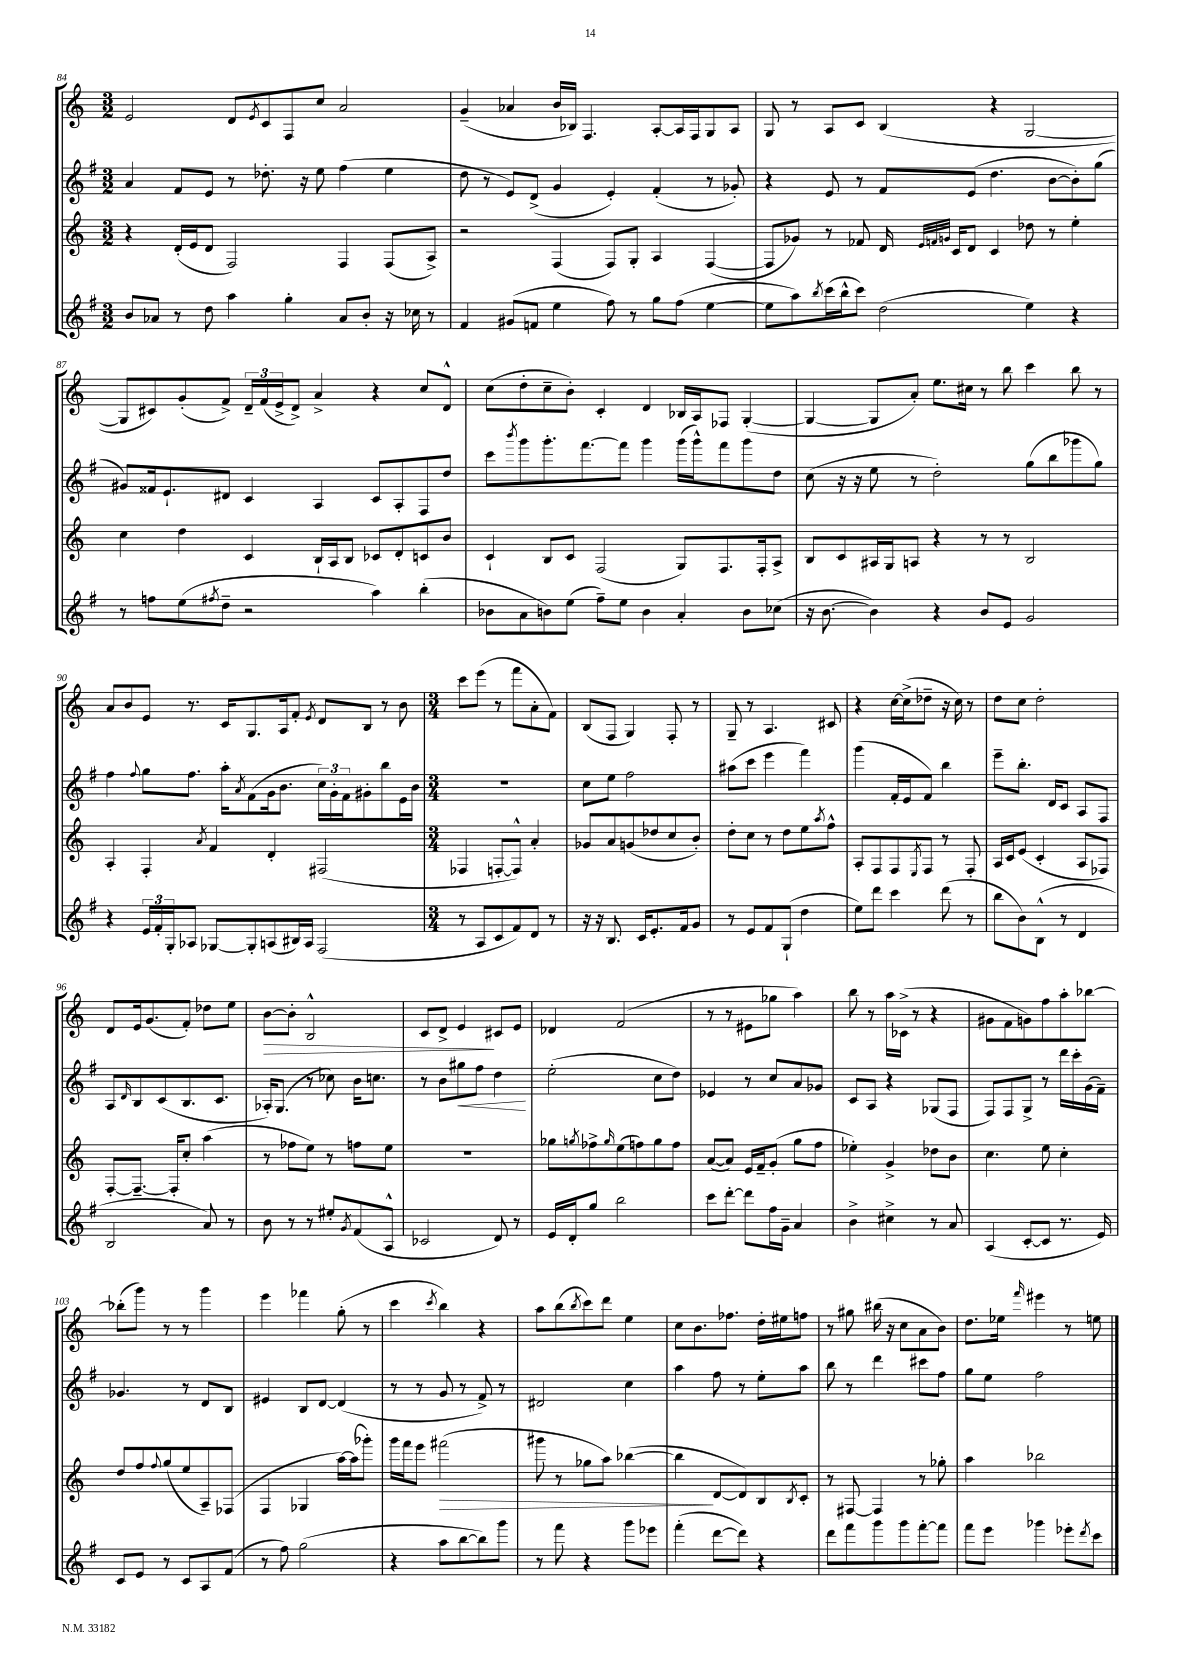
<<
\new StaffGroup <<
\new Staff = "s0" {
    \clef treble \key c \major \numericTimeSignature \time 3/2
    e'2 d'8 \acciaccatura { e'8 } c'8 f8 c''8 a'2 |
    g'4--( aes'4 b'16 bes16) f4. a8~-. a16 f16 g8 a8 |
    g8 r8 a8 c'8 b4( r4 g2~ |
    g8 cis'8) g'8-.( f'8->) \tuplet 3/2 { d'16-- f'16( e'16-> } d'8->) a'4-> r4 c''8 d'8-^ |
    c''8( d''8-. c''8-- b'8-.) c'4-. d'4 bes16 a16 fes8 g4~-.( |
    g4~ g8 a'8-.) e''8. cis''16 r8 b''8 c'''4 b''8 r8 |
    a'8 b'8 e'8 r8. c'16 g8. a16 f'8-. \acciaccatura { e'8 } d'8 b8 r8 b'8 |
    \numericTimeSignature \time 3/4 c'''8 e'''8( r8 f'''8 a'8-. f'8) |
    b8( f8 g4) f8-. r8 |
    g8-- r8 a4. cis'8 |
    r4 c''16~ c''16->( des''8-- r16 c''16) r8 |
    d''8 c''8 d''2-. |
    d'8 e'16 g'8.( f'8-.) des''8 e''8 |
    b'8~\> b'8-. b2-^ |
    c'8 d'8-> e'4\! cis'8 e'8 |
    des'4 f'2( |
    r8 r8 eis'8 ges''8 a''4) |
    b''8 r8 a''16 ces'16->( r8 r4 |
    gis'8 f'8 g'8) f''8 a''8-. bes''8~ |
    bes''8-.( g'''8) r8 r8 g'''4 |
    e'''4 fes'''4 g''8-.( r8 |
    c'''4 \acciaccatura { c'''8 } b''4) r4 |
    a''8 b''8( \acciaccatura { b''8 } c'''8) d'''8 e''4 |
    c''8 b'8. fes''8. d''16-. eis''16 f''8 |
    r8 gis''8 bis''16( r16 c''8 a'8 b'8) |
    d''8. ees''16 \grace { f'''16 } eis'''4 r8 e''8 \bar "|." |
}
\new Staff = "s1" {
    \clef treble \key g \major \numericTimeSignature \time 3/2
    a'4 fis'8 e'8 r8 des''8.-. r16 e''8 fis''4( e''4 |
    d''8 r8 e'8) d'8->( g'4 e'4-.) fis'4-.( r8 ges'8-.) |
    r4 e'8 r8 fis'8 e'8( d''4. b'8~ b'8-.) g''8( |
    gis'8) fisis'16 e'8.-! dis'8 c'4 a4 c'8 a8-. fis8 d''8 |
    c'''8 \acciaccatura { b'''8 } g'''8 g'''8.-. fis'''8.~ fis'''8 g'''4 g'''16( g'''16-^) fis'''8 g'''8 d''8 |
    c''8( r16 r16 e''8 r8 d''2-.) g''8( b''8 ges'''8 g''8) |
    fis''4 \appoggiatura { fis''8 } g''8 fis''8. a''16-. \acciaccatura { a'8 } fis'8( g'16 b'8. \tuplet 3/2 { c''16) g'16-. fis'16 } gis'8-. b''8 e'16 b'16 |
    \numericTimeSignature \time 3/4 R2. |
    c''8 e''8 fis''2 |
    ais''8( c'''8 e'''4 fis'''4) |
    g'''4( fis'16-. e'16 fis'8) b''4 |
    e'''8-- b''8.-. d'16 c'8 a8 fis8 |
    a8 \grace { d'16 } b8 c'8( b8. c'8. |
    aes16-.) g8.( r8 ces''8) b'16 c''8. |
    r8 b'8 gis''8\< fis''8 d''4\! |
    e''2-.( c''8 d''8) |
    ees'4 r8 c''8 a'8 ges'8 |
    c'8 a8 r4 ges8( fis8 |
    fis8) fis8 g8-> r8 d'''16 c'''16-. g'16( fis'16--) |
    ges'4. r8 d'8 b8 |
    eis'4 b8 d'8~ d'4( |
    r8 r8 g'8 r8 fis'8->) r8 |
    dis'2 c''4 |
    a''4 fis''8 r8 e''8-. a''8 |
    b''8 r8 d'''4 cis'''8 fis''8 |
    g''8 e''8 fis''2 \bar "|." |
}
\new Staff = "s2" {
    \clef treble \key c \major \numericTimeSignature \time 3/2
    r4 d'16-.( e'16 d'8 f2) f4 f8( a8->) |
    r2 f4( f8) g8-. a4 f4~( |
    f8 ges'8) r8 fes'8 d'16 \grace { e'32 f'32 g'32 } c'16 d'8 c'4 des''8 r8 e''4-. |
    c''4 d''4 c'4 b16-! a16 b8 ces'8 d'8-. c'8 b'8 |
    c'4-! b8 c'8 f2( g8) f8. f16-. a8-> |
    b8 c'8 ais16 g16 a8 r4 r8 r8 b2 |
    a4-. f4-. \acciaccatura { a'8 } f'4 d'4-. fis2( |
    \numericTimeSignature \time 3/4 fes4 f8~-. f8-^) a'4-. |
    ges'8 a'8 g'8( des''8 c''8 b'8-.) |
    d''8-. c''8 r8 d''8 e''8 \acciaccatura { a''8 } f''8-^ |
    a8-. f8 f8 \acciaccatura { e8 } f8 r8 f8-. |
    a16 c'16 e'8( c'4-. a8 fes8) |
    f8~-. f8.~-- f16-. c''8-. a''4( |
    r8 fes''8 e''8) r8 f''8 e''8 |
    R2. |
    ges''8 \acciaccatura { g''8 } fes''8-> \grace { g''16 } e''8( f''8) g''8 f''8 |
    a'8~( a'8) e'16 f'16-- g'8-.( g''8 f''8 |
    ees''4-.) g'4-> des''8 b'8 |
    c''4. e''8 c''4-. |
    d''8 f''8 \appoggiatura { f''8 } g''8( e''8 a8--) fes8( |
    f4 ges4 a''16~) a''16( ges'''8-.) |
    g'''16 f'''16 e'''8 fis'''2\>( |
    gis'''8 r8 ges''8 a''8) bes''4~( |
    bes''4\! d'8~ d'8) b8 \acciaccatura { b8 } c'8-. |
    r8 fis8~ fis4 r8 ges''8-. |
    a''4 bes''2 \bar "|." |
}
\new Staff = "s3" {
    \clef treble \key g \major \numericTimeSignature \time 3/2
    b'8 aes'8 r8 d''8 a''4 g''4-. aes'8 b'8-. r16 ces''16 r8 |
    fis'4 gis'8( f'8 e''4 fis''8) r8 g''8 fis''8( e''4~ |
    e''8 a''8) \acciaccatura { b''8 } c'''16( b''16-^ c'''8) d''2( e''4) r4 |
    r8 f''8 e''8( \acciaccatura { fis''8 } d''8-- r2 a''4) b''4-.( |
    bes'8 a'8 b'8) e''8( fis''8--) e''8 b'4 a'4-. b'8 ces''8( |
    r16 b'8.~ b'4) r4 b'8 e'8 g'2 |
    r4 \tuplet 3/2 { e'16 fis'16-. g16-. } aes8 ges8~ ges8-. a8( bis16) a16 fis2( |
    \numericTimeSignature \time 3/4 r8 a8 c'8 fis'8) d'8 r8 |
    r16 r16 b8. c'16 e'8.-. fis'16 g'8 |
    r8 e'8 fis'8 g8-!( d''4 |
    e''8) d'''8 c'''4 d'''8( r8 |
    b''8 b'8) b8-^( r8 d'4 |
    b2 a'8) r8 |
    b'8 r8 r8 eis''8-. \acciaccatura { g'8 } fis'8( a8-^ |
    ces'2 d'8) r8 |
    e'16 d'16-. g''8 b''2 |
    c'''8 d'''8~-. d'''8 fis''16 g'16-- a'4 |
    b'4-> cis''4-> r8 a'8 |
    a4( c'8~-. c'8 r8. e'16) |
    c'8 e'8 r8 c'8 a8 fis'8( |
    r8 fis''8) g''2( |
    r4 a''8 b''8~ b''8) g'''8 |
    r8 fis'''8 r4 g'''8 ees'''8 |
    fis'''4-.( d'''8~ d'''8) r4 |
    d'''8 fis'''8 g'''8 g'''8 fis'''8~-. fis'''8 |
    fis'''8 e'''8 ges'''4 ees'''8-. \acciaccatura { d'''8 } c'''8 \bar "|." |
}
>>
>>
\layout { \context { \Score currentBarNumber = #84 } }
